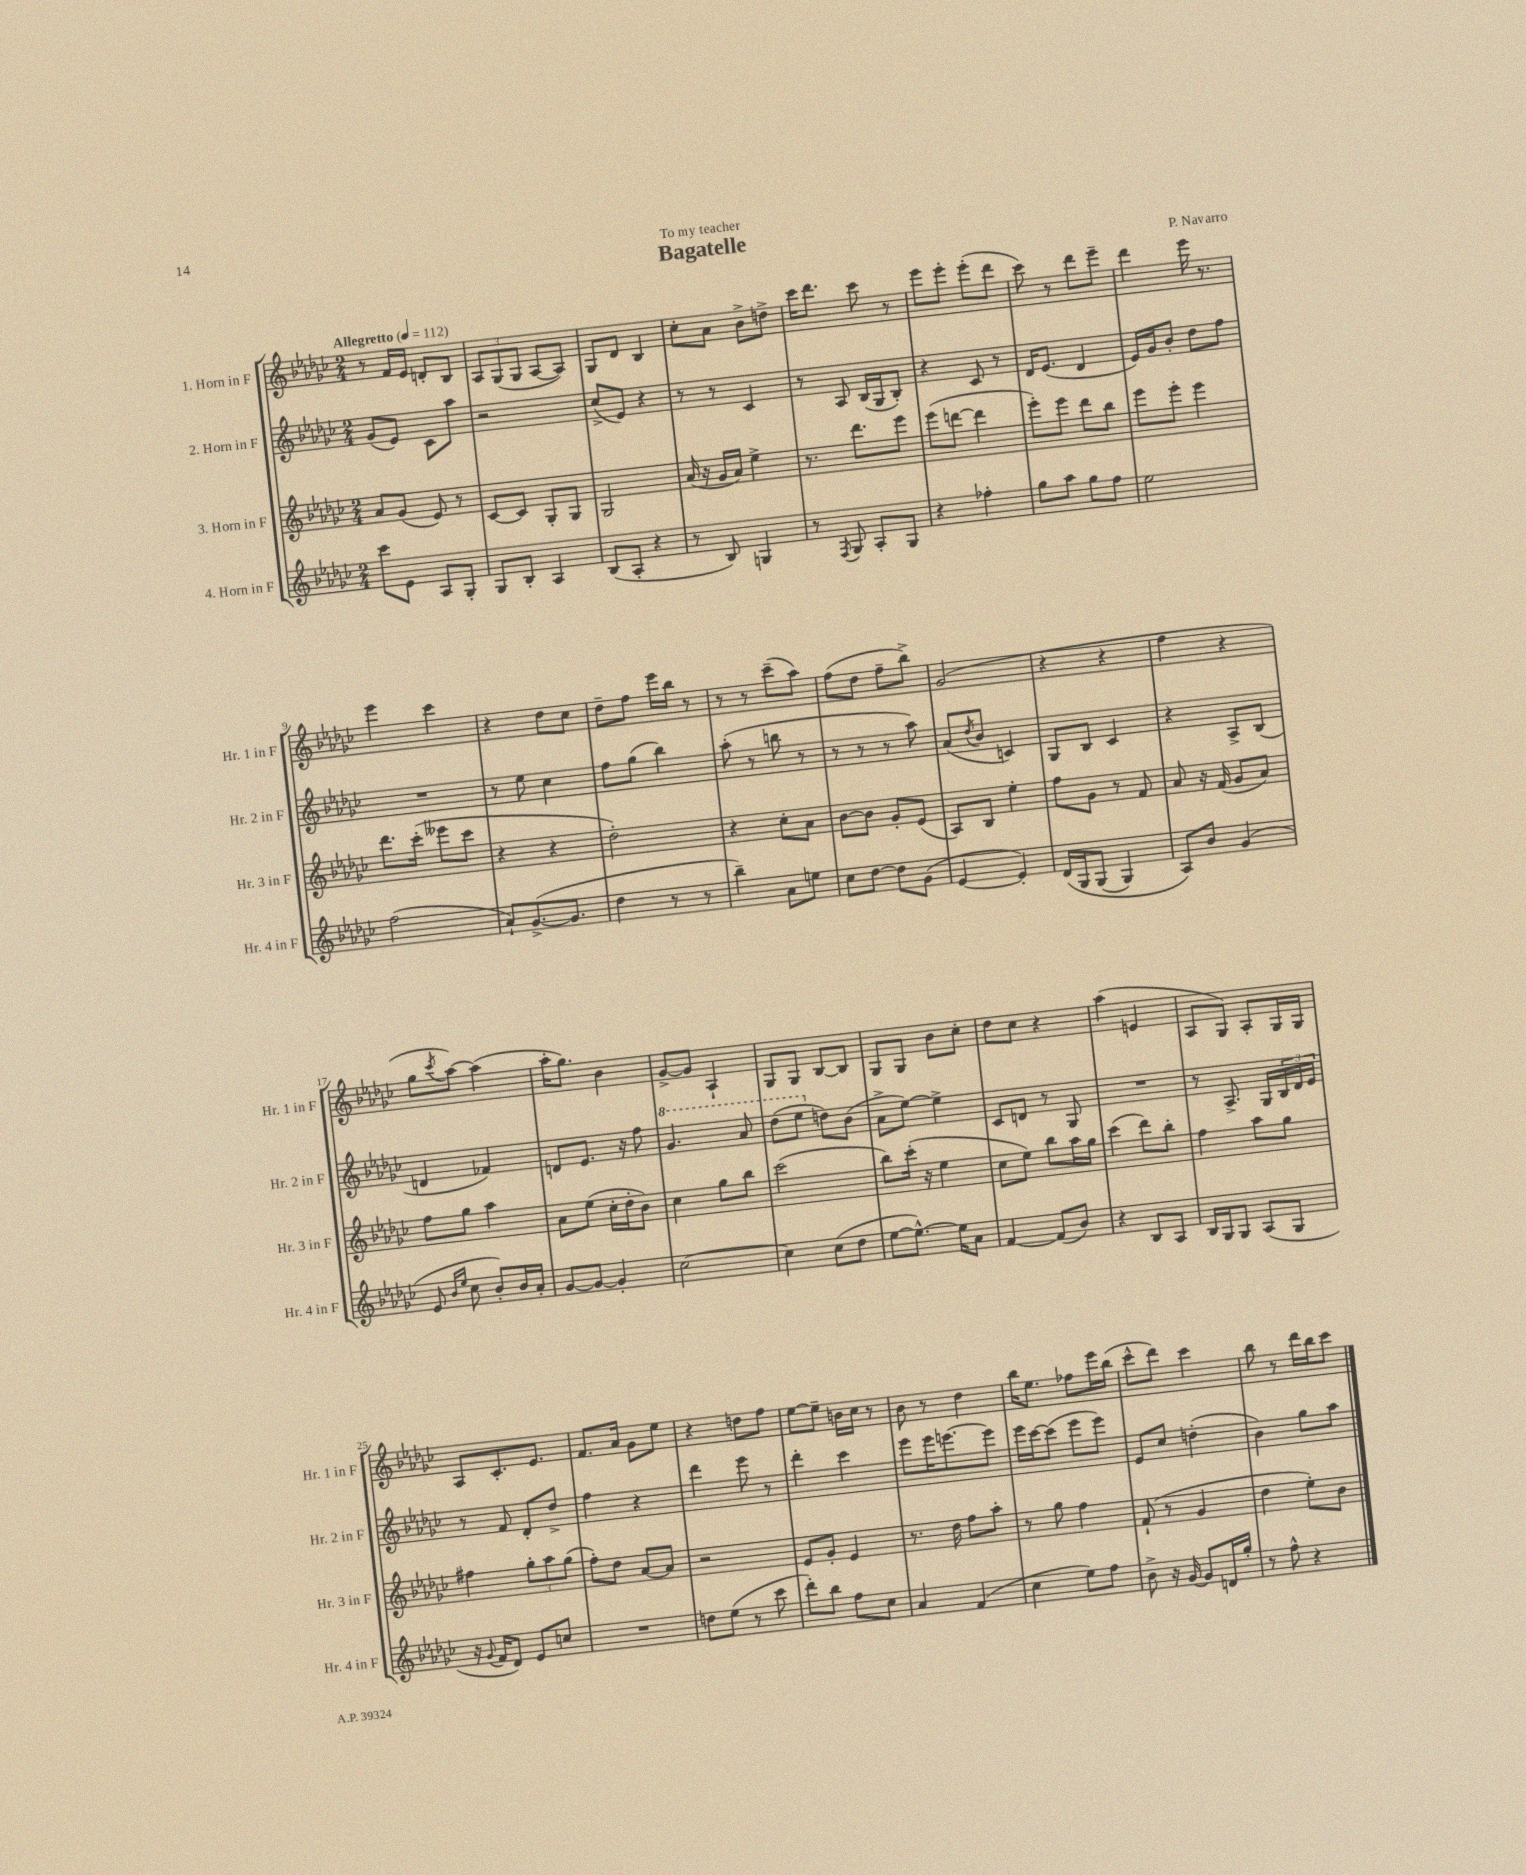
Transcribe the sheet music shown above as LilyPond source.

\header { title = "Bagatelle" composer = "P. Navarro" dedication = "To my teacher" }
<<
\new StaffGroup <<
\new Staff = "s0" \with { instrumentName = "1. Horn in F" shortInstrumentName = "Hr. 1 in F" } {
    \clef treble \key ges \major \numericTimeSignature \time 2/4 \tempo "Allegretto" 4 = 112
    r8 f'16 ees'16 d'8-. bes8 |
    \tuplet 3/2 { aes8 ges8( ges8 } aes8~ aes8) |
    ges8 des'8 bes4 |
    ces''8-. aes'8 bes'8-> d''8-> |
    ces'''16 des'''8. ces'''8 r8 |
    ees'''8 ees'''8-. ees'''8-.( des'''8 |
    ces'''8) r8 des'''8 ees'''8-- |
    des'''4 ees'''16 r8. |
    ees'''4 ces'''4 |
    r4 des''8 ces''8 |
    des''8-- f''8 ees'''16 bes''16 r8 |
    r8 r8 ces'''8--( aes''8) |
    f''8( des''8 f''8-- bes''8->) |
    ges'2( |
    r4 r4 |
    f''4 r4 |
    ges''8 \acciaccatura { ces'''8 } aes''8~) aes''4( |
    aes''16-. ges''8.) bes'4 |
    ges'8~-> ges'8 aes4-! |
    ges8 ges8 bes8~ bes8 |
    ges8 ges8 bes'8 ces''8-. |
    des''8 ces''8 r4 |
    aes''4( e'4 |
    aes8 ges8) aes8-. ges16 ges16 |
    aes8 ces'8.-. ees'8. |
    f'8. aes'16 ges'8 ees''8 |
    r4 d''8 f''8 |
    ees''8~ ees''8-- b'16 ces''16 r8 |
    bes'8 r8 des''4 |
    bes''16 ees''8. fes''8 ees'''16 bes''16( |
    ces'''8-^ des'''8) ces'''4 |
    bes''8 r8 des'''16 bes''16 ces'''8 \bar "|." |
}
\new Staff = "s1" \with { instrumentName = "2. Horn in F" shortInstrumentName = "Hr. 2 in F" } {
    \clef treble \key ges \major \numericTimeSignature \time 2/4
    ges'8( ees'8) ces'8 aes''8 |
    r2 |
    ces''8->( ees'8) r4 |
    r8 r8 ces'4 |
    r8 aes8 bes16( ges16 bes8-.) |
    r4 ces'8 r8 |
    des'16 ees'8.( des'4 |
    ees'16) ges'16 bes'8-. des''8 f''8 |
    R2 |
    r8 ees''8 ces''4 |
    f''8 ges''8( bes''4) |
    aes''8-.( r8 b''8 r8 |
    r8 r8 r8 aes''8) |
    aes'8( \acciaccatura { des''8 } bes'8 c'4) |
    ges8 bes8 ces'4 |
    r4 aes8-> bes8( |
    d'4 fes'4) |
    d'8 ees'8. r16 f''8 |
    \ottava #1 ges''4. aes''8 |
    des'''8( ees'''8 \ottava #0 d''8) bes'8( |
    aes'8-> ees''8~) ees''4-> |
    ces'8 d'8 r8 ges8 |
    R2 |
    r8 aes8.-> ges16 \tuplet 3/2 { bes16 des'16 ees'16 } |
    r8 f'8 des'8-. des''8-> |
    f''4 r4 |
    des'''4 ees'''8 r8 |
    des'''4-. ces'''4 |
    ees'''8 ees'''16 e'''8.~ e'''8 |
    ees'''16 ces'''16~ ces'''8( ees'''8 ees'''8) |
    ees'8 ces''8 d''4-.( |
    bes'4) ges''8 aes''8 \bar "|." |
}
\new Staff = "s2" \with { instrumentName = "3. Horn in F" shortInstrumentName = "Hr. 3 in F" } {
    \clef treble \key ges \major \numericTimeSignature \time 2/4
    aes'8 ges'8( ees'8) r8 |
    ces'8~ ces'8 ges8-. ges8 |
    ges2 |
    aes'16( r16 ges'16 aes'16) ees''4-> |
    r8. des'''8. ees'''8 |
    ees'''8( d'''8~ d'''4 |
    ees'''8-.) ees'''8 des'''8 bes''8 |
    ees'''8 ees'''8-. ees'''4 |
    des'''8. ces'''16-.( eeses'''8 ces'''8 |
    r4 r4 |
    des''2-.) |
    r4 ces''8-. aes'8 |
    bes'8~ bes'8 ges'8-. ees'8( |
    aes8) bes8 ees''4-. |
    f''8 ges'8 r8 f'8 |
    aes'8 r16 f'16( ges'8 aes'8) |
    f''8 ges''8 aes''4 |
    aes'8 ees''8( ces''16-. des''16-. bes'8) |
    ces''4 ges''8 bes''8 |
    ces'''2( |
    bes''8) ces'''16-.( r16 ees''4 |
    ces''8 ees''8) bes''8 aes''16 ges''16 |
    ces'''4( des'''8) bes''8-. |
    f''4 aes''8 ges''8 |
    fis''4 \tuplet 3/2 { ges''8-. aes''8 ges''8( } |
    f''8-.) des''8 aes'8~ aes'8 |
    r2 |
    ees'8 ges'8-. ees'4 |
    r8. des''16 f''8 aes''8-. |
    r8 ges''8 f''4 |
    f'8-!( r8 ges'4 |
    des''4 ees''8-.) bes'8 \bar "|." |
}
\new Staff = "s3" \with { instrumentName = "4. Horn in F" shortInstrumentName = "Hr. 4 in F" } {
    \clef treble \key ges \major \numericTimeSignature \time 2/4
    ces'''8 ees'8 aes8 ges8-. |
    ges8 bes8-. aes4 |
    bes8( aes8-. r4 |
    r8 bes8) g4 |
    r8 \acciaccatura { f8 } ges8 aes8-. ges8 |
    r4 fes''4-. |
    ges''8 aes''8 ges''8 f''8 |
    ees''2 |
    f''2( |
    aes'8-!) ges'8.~->( ges'8. |
    des''4 r8 r8 |
    bes''4--) aes'8 e''8 |
    ces''8 des''8~ des''8 ges'8( |
    ees'4~ ees'4-.) |
    des'16\( ges16 ges8( ges4) |
    aes8\) bes'8 ges'4( |
    ees'8 \grace { bes'16 ees''16 } ces''8 bes'8-.) bes'16 aes'16-. |
    ges'8~ ges'8~ ges'4-. |
    ces''2~ |
    ces''4 ces''8( des''8 |
    ees''8~ ees''8.~-^) ees''16 aes'8 |
    f'4~ f'8( bes'8) |
    r4 bes8 aes8 |
    bes16 ges16 ges8 aes8( ges8 |
    r16 \appoggiatura { ges'8 } f'16 des'8) ees'8 c''8 |
    R2 |
    d''8 ees''8( r8 ces'''8 |
    des'''8-.) bes''8 f''8 ces''8 |
    aes'4 f'4( |
    ces''4 ees''8) f''8 |
    bes'8-> r16 ges'16~ ges'8 d'16 ges''16-. |
    r8 f''8-^ r4 \bar "|." |
}
>>
>>
